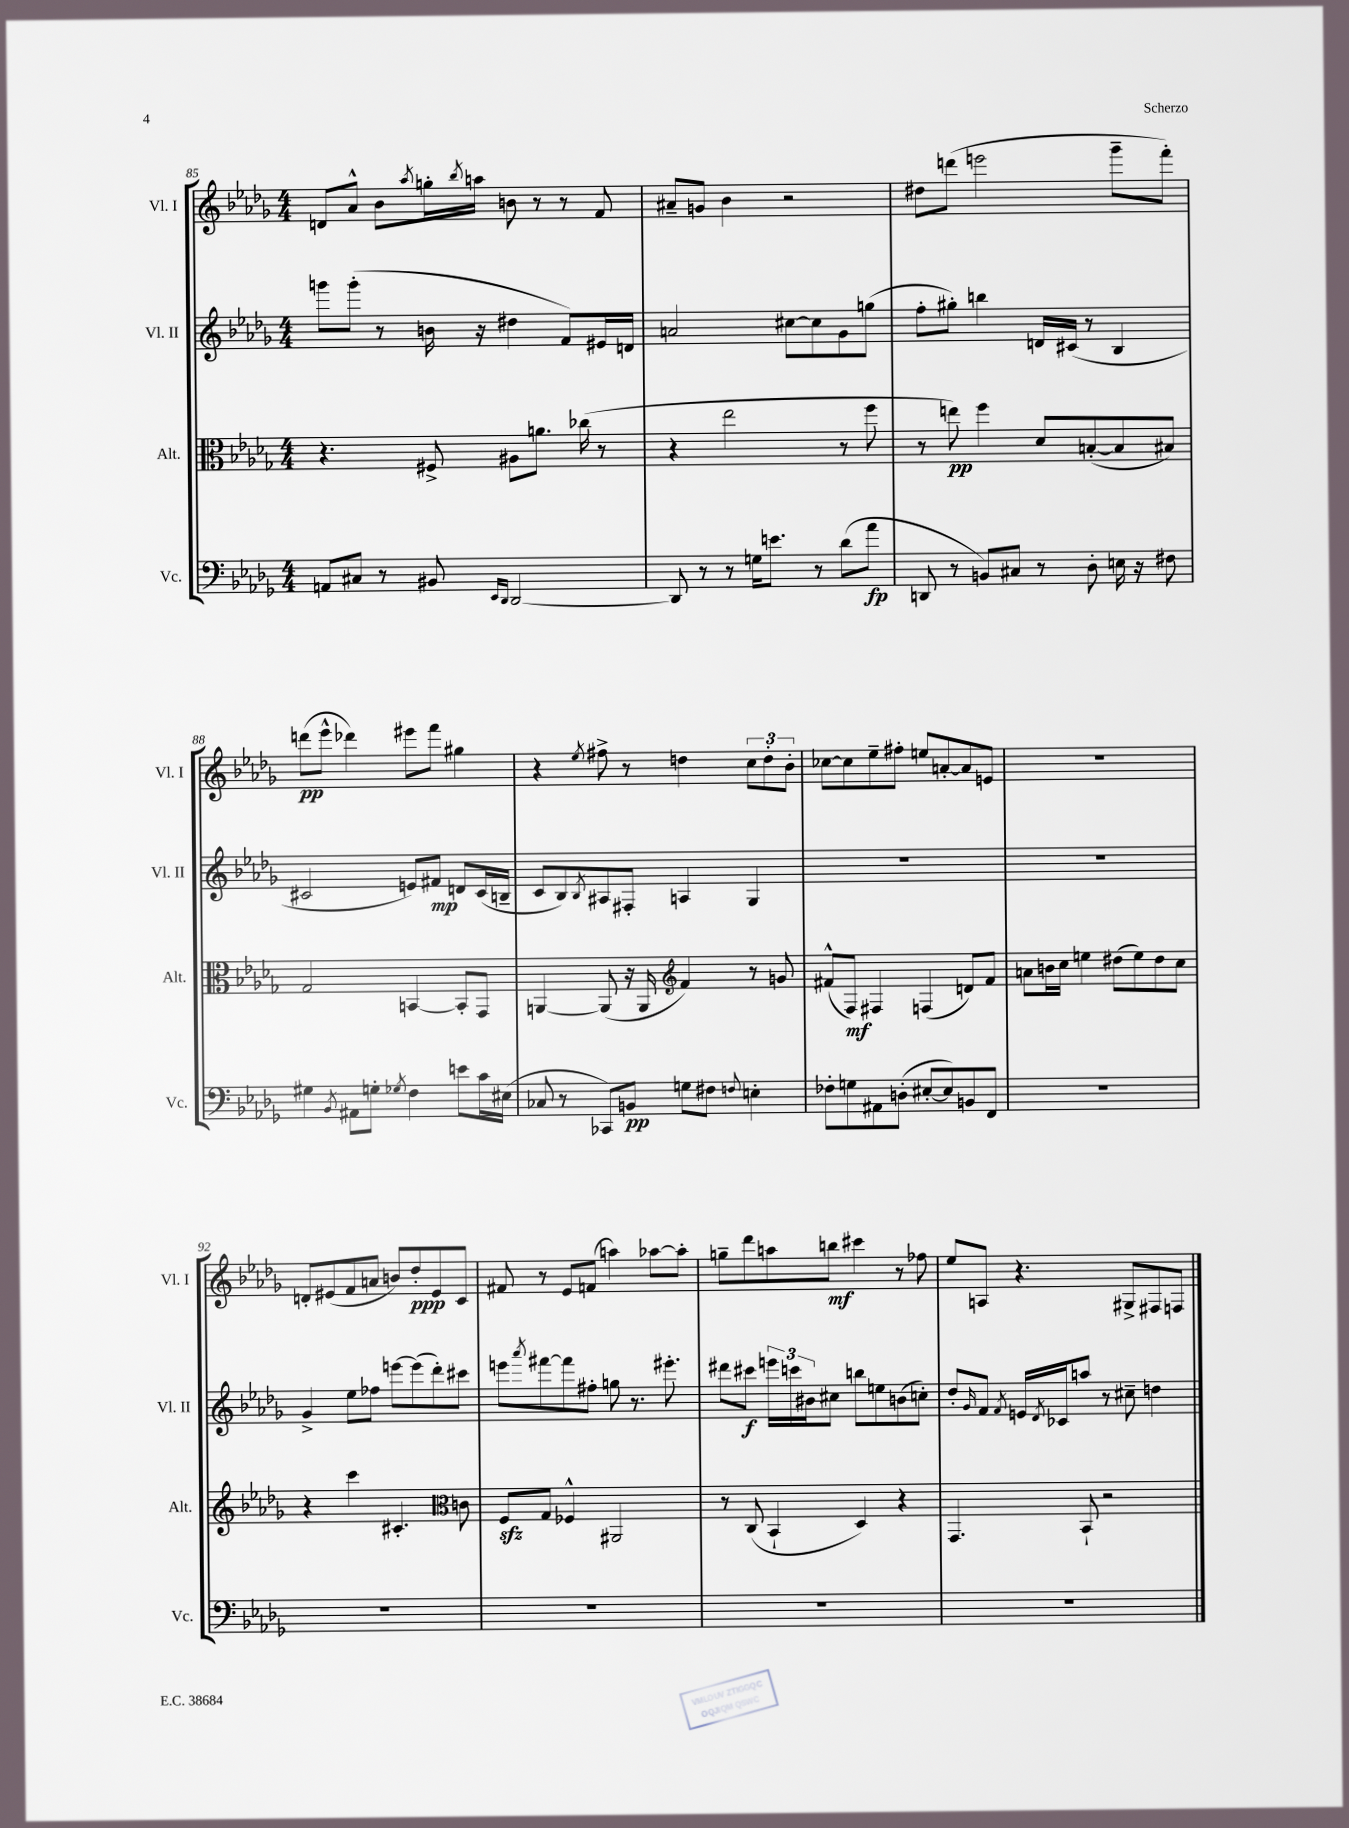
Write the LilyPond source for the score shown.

<<
\new StaffGroup <<
\new Staff = "s0" \with { instrumentName = "Vl. I" shortInstrumentName = "Vl. I" } {
    \clef treble \key des \major \numericTimeSignature \time 4/4
    d'8 aes'8-^ bes'8 \acciaccatura { aes''8 } g''16-. \acciaccatura { bes''8 } a''16 b'8 r8 r8 f'8 |
    ais'8-- g'8 bes'4 r2 |
    dis''8 d'''8( e'''2 ges'''8-- f'''8-.) |
    d'''8\pp( ees'''8-^ des'''4) eis'''8 f'''8 gis''4 |
    r4 \acciaccatura { ees''8 } fis''8-> r8 d''4 \tuplet 3/2 { c''8 d''8-. bes'8-. } |
    ces''8~ ces''8 ees''8-- fis''8-. e''8 a'8~-. a'8 e'8 |
    R1 |
    d'8-. eis'8( f'8 a'8 b'8) des''8-.\ppp eis'8 c'8 |
    fis'8 r8 ees'8 f'8( a''4) aes''8~ aes''8-. |
    g''8-- des'''8 a''8 b''8\mf cis'''4 r8 fes''8 |
    ees''8 a8 r4. gis8-> fis8 f8 \bar "|." |
}
\new Staff = "s1" \with { instrumentName = "Vl. II" shortInstrumentName = "Vl. II" } {
    \clef treble \key des \major \numericTimeSignature \time 4/4
    g'''8 g'''8-.( r8 b'16 r16 dis''4 f'8) eis'16 d'16 |
    a'2 cis''8~ cis''8 ges'8 g''8( |
    f''8-. gis''8-.) b''4 d'16 cis'16( r8 bes4 |
    cis'2 e'8) fis'8\mp d'8 cis'16( b16-- |
    c'8 bes8) \acciaccatura { bes8 } ais8 fis8-. a4 ges4 |
    R1 |
    R1 |
    ges'4-> ees''8 fes''8 e'''8~ e'''8( des'''8-.) cis'''8 |
    e'''8 \acciaccatura { aes'''8 } fis'''8~ fis'''8 fis''8-. g''8 r8. eis'''8.-. |
    dis'''8 cis'''8\f \tuplet 3/2 { e'''16 c'''16 bis'16 } cis''8 b''8 e''8 b'8( c''8-.) |
    des''8-. \grace { ges'16 } f'8 \acciaccatura { f'8 } e'16 \acciaccatura { des'8 } ces'16 a''8 r8 cis''8-- d''4 \bar "|." |
}
\new Staff = "s2" \with { instrumentName = "Alt." shortInstrumentName = "Alt." } {
    \clef alto \key des \major \numericTimeSignature \time 4/4
    r4. fis8-> ais8 a'8. ces''16( r8 |
    r4 ees''2 r8 f''8 |
    r8 e''8\pp) f''4 des'8 b8~-.( b8 bis8) |
    ges2 b,4~ b,8-. ges,8 |
    a,4~ a,8( r16 a,16 \clef treble f'4) r8 g'8 |
    fis'8-^( f8\mf) fis4 f4( d'8) fis'8 |
    a'8 b'16 c''16 e''4 dis''8( e''8) dis''8 c''8 |
    r4 c'''4 cis'4.-. \clef alto c'8 |
    f8\sfz ges8 fes4-^ ais,2 |
    r8 c8( bes,4-! des4) r4 |
    ges,4. bes,8-! r2 \bar "|." |
}
\new Staff = "s3" \with { instrumentName = "Vc." shortInstrumentName = "Vc." } {
    \clef bass \key des \major \numericTimeSignature \time 4/4
    a,8 cis8 r8 bis,8 \grace { ees,16 des,16 } des,2~ |
    des,8 r8 r8 g16 e'8. r8 des'8( aes'8\fp |
    d,8 r8 b,8) cis8 r8 des8-. e16 r16 fis8 |
    gis4 \acciaccatura { bes,8 } ais,8 g8-. \acciaccatura { ges8 } f4 e'8 c'16 eis16( |
    ces8 r8 ces,8) b,8\pp g8 fis8 \appoggiatura { f8 } e4-. |
    fes8-. g8 ais,8 d8-.( eis8~-. eis8) b,8 f,8 |
    R1 |
    R1 |
    R1 |
    R1 |
    R1 \bar "|." |
}
>>
>>
\layout { \context { \Score currentBarNumber = #85 } }
